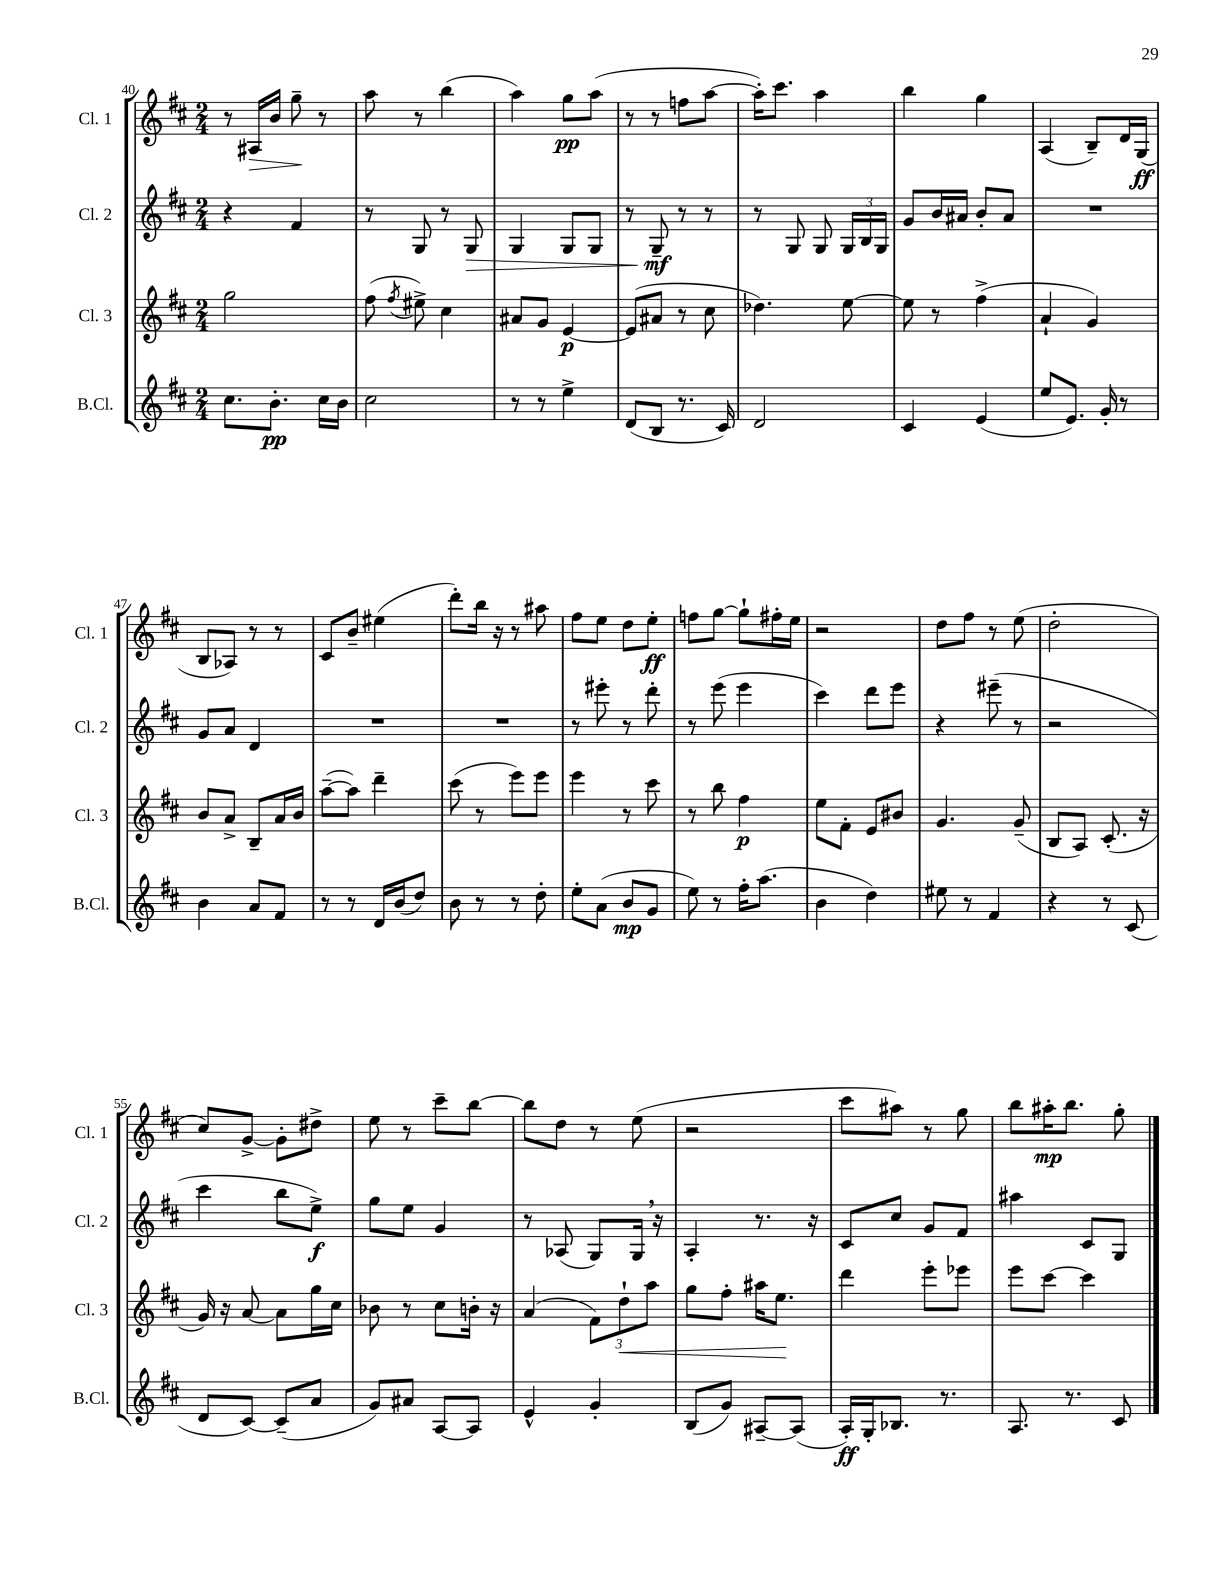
<<
\new StaffGroup <<
\new Staff = "s0" \with { instrumentName = "Cl. 1" shortInstrumentName = "Cl. 1" } {
    \clef treble \key d \major \numericTimeSignature \time 2/4
    \autoBeamOff r8 ais16[\> b'16] g''8--\! r8 |
    a''8 r8 b''4( |
    a''4) g''8[\pp a''8]( |
    r8 r8 f''8[ a''8]~ |
    a''16[-.) cis'''8.] a''4 |
    b''4 g''4 |
    a4( b8[--) d'16 g16]\ff( |
    b8[ aes8]) r8 r8 |
    cis'8[ b'8]-- eis''4( |
    d'''8[-.) b''16] r16 r8 ais''8 |
    fis''8[ e''8] d''8[ e''8]-.\ff |
    f''8[ g''8]~ g''8[-! fis''16-. e''16] |
    r2 |
    d''8[ fis''8] r8 e''8( |
    d''2-. |
    cis''8[) g'8]~-> g'8[-. dis''8]-> |
    e''8 r8 cis'''8[-- b''8]~ |
    b''8[ d''8] r8 e''8( |
    r2 |
    cis'''8[ ais''8]) r8 g''8 |
    b''8[ ais''16-.\mp b''8.] g''8-. \bar "|." |
}
\new Staff = "s1" \with { instrumentName = "Cl. 2" shortInstrumentName = "Cl. 2" } {
    \clef treble \key d \major \numericTimeSignature \time 2/4
    \autoBeamOff r4 fis'4 |
    r8 g8 r8 g8\> |
    g4 g8[ g8] |
    r8 g8--\mf\! r8 r8 |
    r8 g8 g8 \tuplet 3/2 { g16[ b16 g16] } |
    g'8[ b'16 ais'16] b'8[-. ais'8] |
    R2 |
    g'8[ a'8] d'4 |
    R2 |
    R2 |
    r8 eis'''8-. r8 d'''8-. |
    r8 e'''8( e'''4 |
    cis'''4) d'''8[ e'''8] |
    r4 eis'''8--( r8 |
    r2 |
    cis'''4 b''8[ e''8]->\f) |
    g''8[ e''8] g'4 |
    r8 aes8( g8[) g16] \breathe r16 |
    a4-. r8. r16 |
    cis'8[ cis''8] g'8[ fis'8] |
    ais''4 cis'8[ g8] \bar "|." |
}
\new Staff = "s2" \with { instrumentName = "Cl. 3" shortInstrumentName = "Cl. 3" } {
    \clef treble \key d \major \numericTimeSignature \time 2/4
    \autoBeamOff g''2 |
    fis''8( \acciaccatura { fis''8 } eis''8->) cis''4 |
    ais'8[ g'8] e'4~\p |
    e'8[( ais'8] r8 cis''8 |
    des''4.) e''8~ |
    e''8 r8 fis''4->( |
    a'4-! g'4) |
    b'8[ a'8]-> b8[-- a'16 b'16] |
    a''8[~--( a''8]) d'''4-- |
    cis'''8( r8 e'''8[) e'''8] |
    e'''4 r8 cis'''8 |
    r8 b''8 fis''4\p |
    e''8[ fis'8]-. e'8[ bis'8] |
    g'4. g'8--( |
    b8[ a8]) cis'8.-.( r16 |
    g'16) r16 a'8~ a'8[ g''16 cis''16] |
    bes'8 r8 cis''8[ b'16]-. r16 |
    a'4( \tuplet 3/2 { fis'8[) d''8-!\< a''8] } |
    g''8[ fis''8]-. ais''16[ e''8.]\! |
    d'''4 e'''8[-. ees'''8] |
    e'''8[ cis'''8]~ cis'''4 \bar "|." |
}
\new Staff = "s3" \with { instrumentName = "B.Cl." shortInstrumentName = "B.Cl." } {
    \clef treble \key d \major \numericTimeSignature \time 2/4
    \autoBeamOff cis''8.[ b'8.]-.\pp cis''16[ b'16] |
    cis''2 |
    r8 r8 e''4-> |
    d'8[( b8] r8. cis'16) |
    d'2 |
    cis'4 e'4( |
    e''8[ e'8.]) g'16-. r8 |
    b'4 a'8[ fis'8] |
    r8 r8 d'16[ b'16( d''8]) |
    b'8 r8 r8 d''8-. |
    e''8[-. a'8]( b'8[\mp g'8] |
    e''8) r8 fis''16[-. a''8.]( |
    b'4 d''4) |
    eis''8 r8 fis'4 |
    r4 r8 cis'8( |
    d'8[ cis'8]~) cis'8[--( a'8] |
    g'8[) ais'8] a8[~ a8] |
    e'4-^ g'4-. |
    b8[( g'8]) ais8[~-- ais8]( |
    a16[-.\ff) g16-. bes8.] r8. |
    a8. r8. cis'8 \bar "|." |
}
>>
>>
\layout { \context { \Score currentBarNumber = #40 } }
